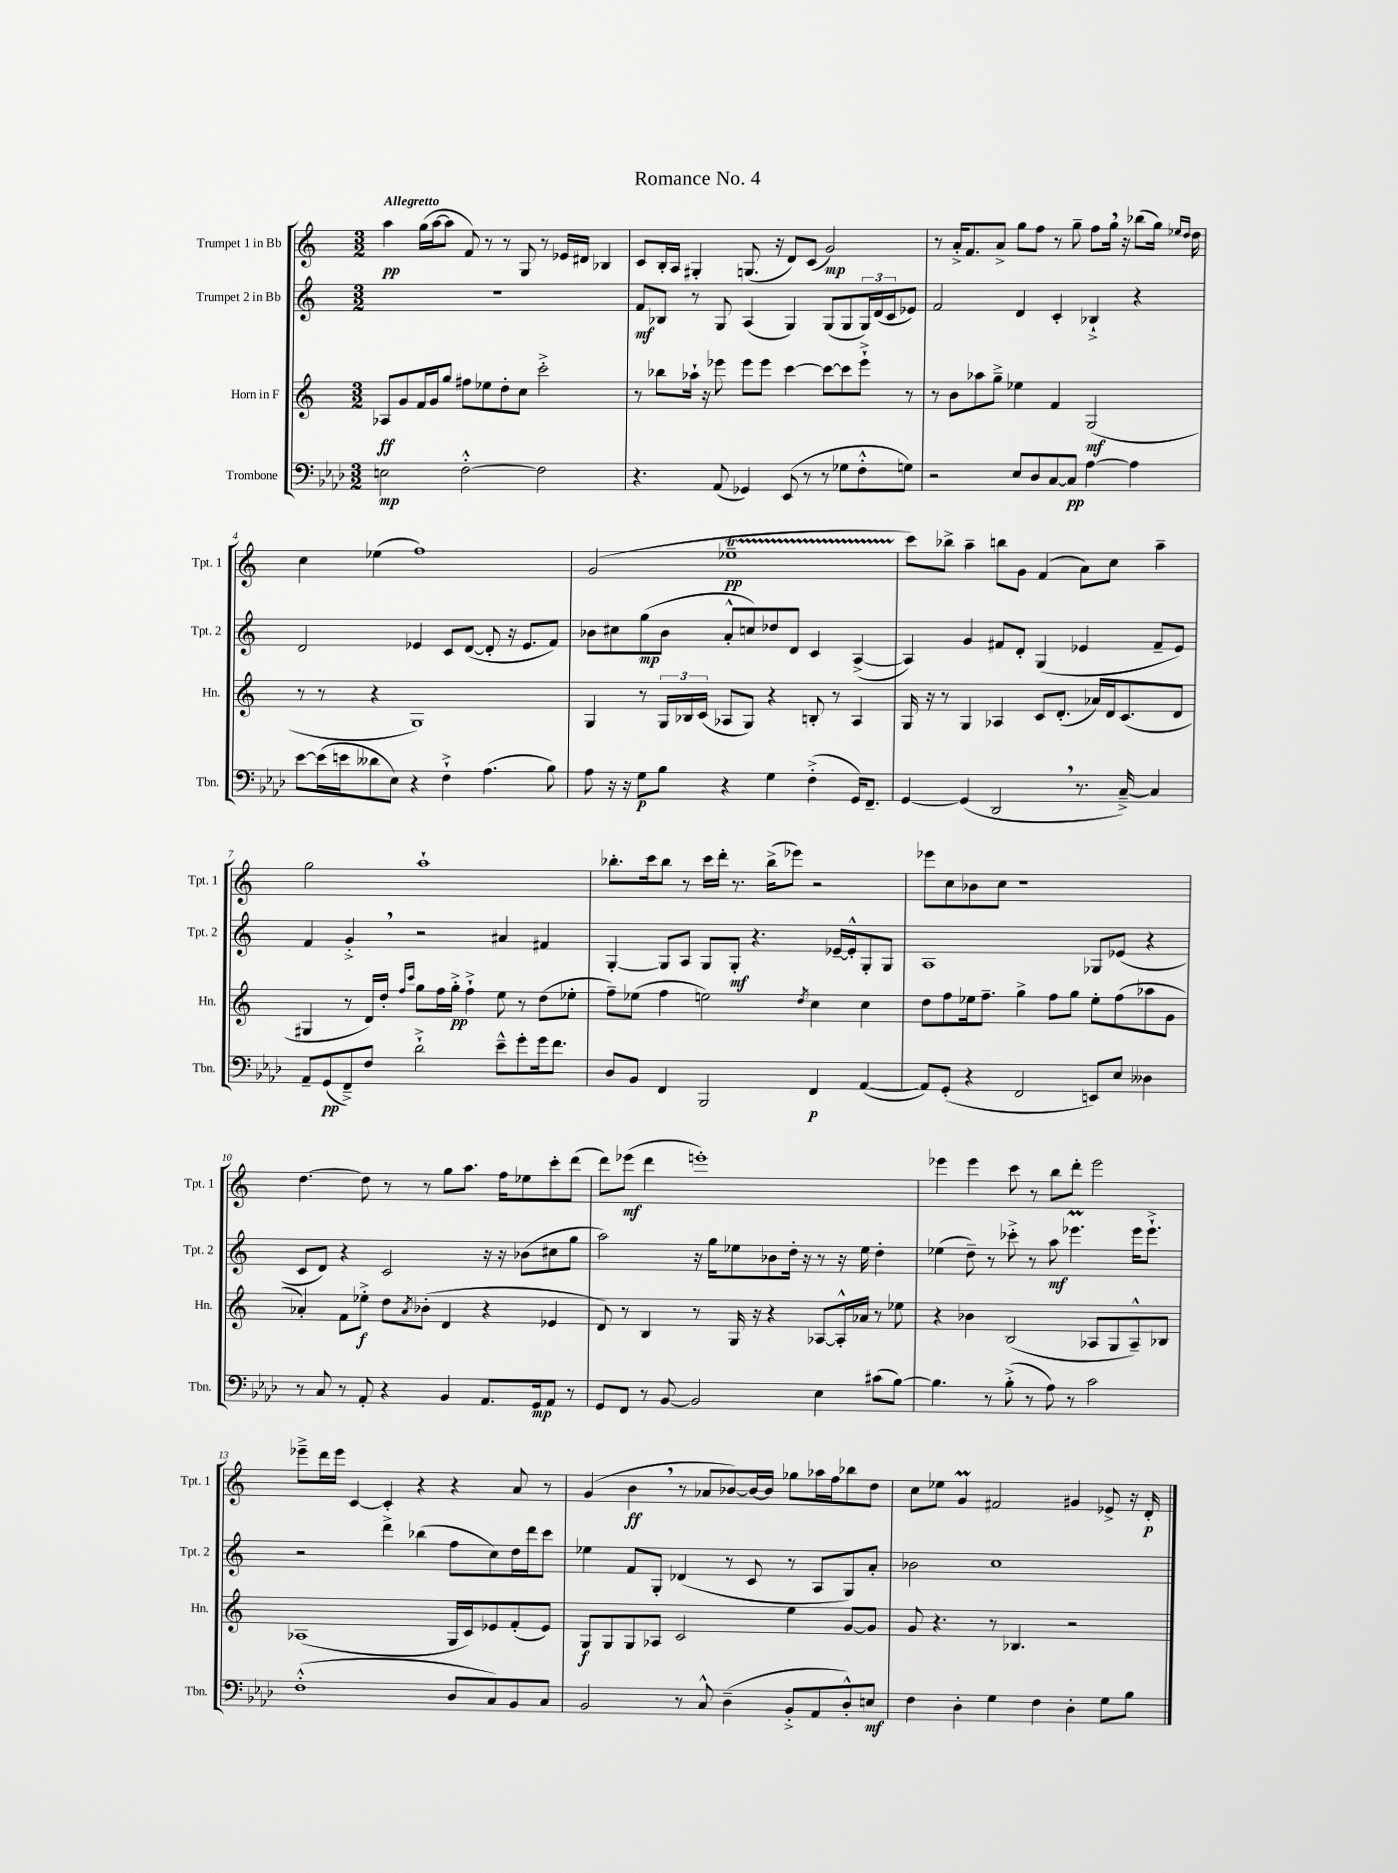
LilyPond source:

\header { title = "Romance No. 4" }
<<
\new StaffGroup <<
\new Staff = "s0" \with { instrumentName = "Trumpet 1 in Bb" shortInstrumentName = "Tpt. 1" } {
    \clef treble \key c \major \numericTimeSignature \time 3/2 \tempo "Allegretto"
    a''4\pp g''16( a''16~ a''8 f'8) r8 r8 g8 r8 ees'16 dis'16 bes4 |
    c'8 b16-. a16 gis4-. g8.( r16 d'8) c'8( g'2\mp) |
    r8 a'16-.-> f'8. a'8-> g''8 f''8 r8 g''8-- f''8 g''16 \breathe r16 bes''8( g''16) \grace { ees''16 d''16 } d''16 |
    c''4 ees''4( f''1) |
    g'2( ees''1--\startTrillSpan\pp |
    c'''8\stopTrillSpan) bes''8-> a''4-- b''8 g'8 f'4( a'8) c''8 a''4-- |
    g''2 a''1-! |
    bes''8.-. c'''16 bes''8 r8 c'''16 d'''16-. r8. bes''16->( ees'''8) r2 |
    ees'''8 c''8 bes'8 c''8 r1 |
    d''4.~ d''8 r8 r8 g''8 a''8. f''16 ees''8 c'''8-. d'''8( |
    d'''8) ees'''8\mf( d'''4 e'''1-.) |
    ees'''4 ees'''4 c'''8 r8 b''8 d'''8-. ees'''2 |
    ees'''8---> d'''16 ees'''16 c'4~ c'4-. r4 r4 a'8 r8 |
    g'4( b'4\ff \breathe r8 aes'8 bes'8~) bes'16~ bes'16 ges''8 aes''16 f''16 bes''8 d''8 |
    c''8 ees''8 g'4\prall fis'2 gis'4 ees'8-> r16 d'16-.\p \bar "|." |
}
\new Staff = "s1" \with { instrumentName = "Trumpet 2 in Bb" shortInstrumentName = "Tpt. 2" } {
    \clef treble \key c \major \numericTimeSignature \time 3/2
    R1. |
    f'8\mf bes8 r8 g8 a4( g4) g8( g8 \tuplet 3/2 { g16) d'16( c'16 } ees'8) |
    f'2 d'4 c'4-. bes4-!-> r4 |
    d'2 ees'4 c'8 d'8~( d'8-. r16 ees'8. f'8) |
    bes'8 cis''8 g''8\mp( bes'8 a'8-.-^ c''8) des''8 d'8 c'4 a4~->( |
    a4) g'4 fis'8 d'8-. g4( ees'4 fis'8-- ees'8) |
    f'4 g'4-.-> \breathe r2 ais'4 fis'4 |
    g4~-. g8 a8 g8 g8-.\mf r4. ees'16~-- ees'16-.-^ g8-. g8 |
    a1 ges8 ees'8( r4 |
    c'8 d'8) r4 c'2 r16 r16 bes'8( cis''8 g''8 |
    a''2) r16 g''16 ees''8 bes'8 d''16-. r16 r8 r16 ees''16 d''4-. |
    ees''4( d''8--) r8 ces'''8-.-> r8 a''8\mf ees'''4.\prall ees'''16 ees'''8.-!-> |
    r2 d'''4-> bes''4( f''8 c''8) d''16 d'''16 c'''8 |
    ees''4 f'8 g8-. des'4( r8 c'8 r8 a8 g8) a'8-. |
    bes'2 c''1 \bar "|." |
}
\new Staff = "s2" \with { instrumentName = "Horn in F" shortInstrumentName = "Hn." } {
    \clef treble \key c \major \numericTimeSignature \time 3/2
    aes8\ff g'8 f'16 g'16 g''8 fis''8 ees''8 d''8-. c''8 c'''2-.-> |
    r8 bes''8 aes''16-! r16 ees'''8 ees'''8 ees'''8 c'''4~ c'''8~ c'''8 ees'''8-!-> r8 |
    r8 b'8 aes''8 g''8---> ees''4 f'4 g2\mf( |
    r8 r8 r4 g1) |
    g4 r8 \tuplet 3/2 { g16 bes16 c'16( } aes8 g8) r4 b8-. r8 aes4 |
    g16 r16 r8 g4 aes4 c'8 d'8.-.( aes'16) d'16 c'8.( d'8 |
    gis4 r8 d'16) d''16-. \grace { f''16 c'''16 } g''8 f''16 g''16-.->\pp f''4-!-> e''8 r8 d''8( ees''8-. |
    f''8--) ees''8( f''4 e''2) \acciaccatura { d''8 } c''4 c''4 |
    d''8 f''8 ees''16 f''8.-- g''4-> f''8 g''8 ees''8-. f''8( aes''8 g'8 |
    aes'4-.) f'8 ees''8-.->\f d''8 \acciaccatura { aes'8 } bes'8-.( d'4 r4 ees'4 |
    d'8) r8 b4 r8 g16 r16 r4 aes8~ aes16-.-^ aes'16 r8 ees''8 |
    r4 bes'4 b2( aes8 g8 aes8---^) bes8 |
    aes1( g16 c'16) ees'8 f'8-.( ees'8) |
    g8\f g8 g8 aes8 c'2 e''4 g'8~ g'8 |
    g'8 r4. r8 bes4. r2 \bar "|." |
}
\new Staff = "s3" \with { instrumentName = "Trombone" shortInstrumentName = "Tbn." } {
    \clef bass \key aes \major \numericTimeSignature \time 3/2
    e2\mp f2~-.-^ f2 |
    r4. aes,8( ges,4) ees,8( r8 r8 ges8 f8-.-^ g8) |
    r2 ees8 des8 c8~ c8\pp aes4~ aes4 |
    ees'8~ ees'16( e'16 deses'8 ees8) r4 f4-!-> aes4.( bes8) |
    aes8 r16 r16 g8\p bes8 r4 g4 f4-.->( g,16) f,8.-- |
    g,4~ g,4( des,2 \breathe r8. c16~--->) c4 |
    aes,8-- g,8\pp( f,8--->) f8 des'2-!-> ees'8---^ g'8-. g'16 f'8. |
    des8 bes,8 f,4 bes,,2 f,4\p aes,4~( |
    aes,8) g,8-.( r4 f,2 e,8) ees8 deses4 |
    r8 c8 r8 aes,8-. r4 bes,4 aes,8. g,16\mp aes,8 r8 |
    g,8 f,8 r8 bes,8~ bes,2 ees4 cis'8( bes8~) |
    bes4. r8 bes8-.->( r8 aes8) r8 c'2 |
    f1-.-^( des8 c8) bes,8 c8 |
    bes,2 r8 c8-^ des4--( bes,8-.-> aes,8 des8-.-^) e8\mf |
    f4 des4-. g4 f4 des4-. g8 bes8 \bar "|." |
}
>>
>>
